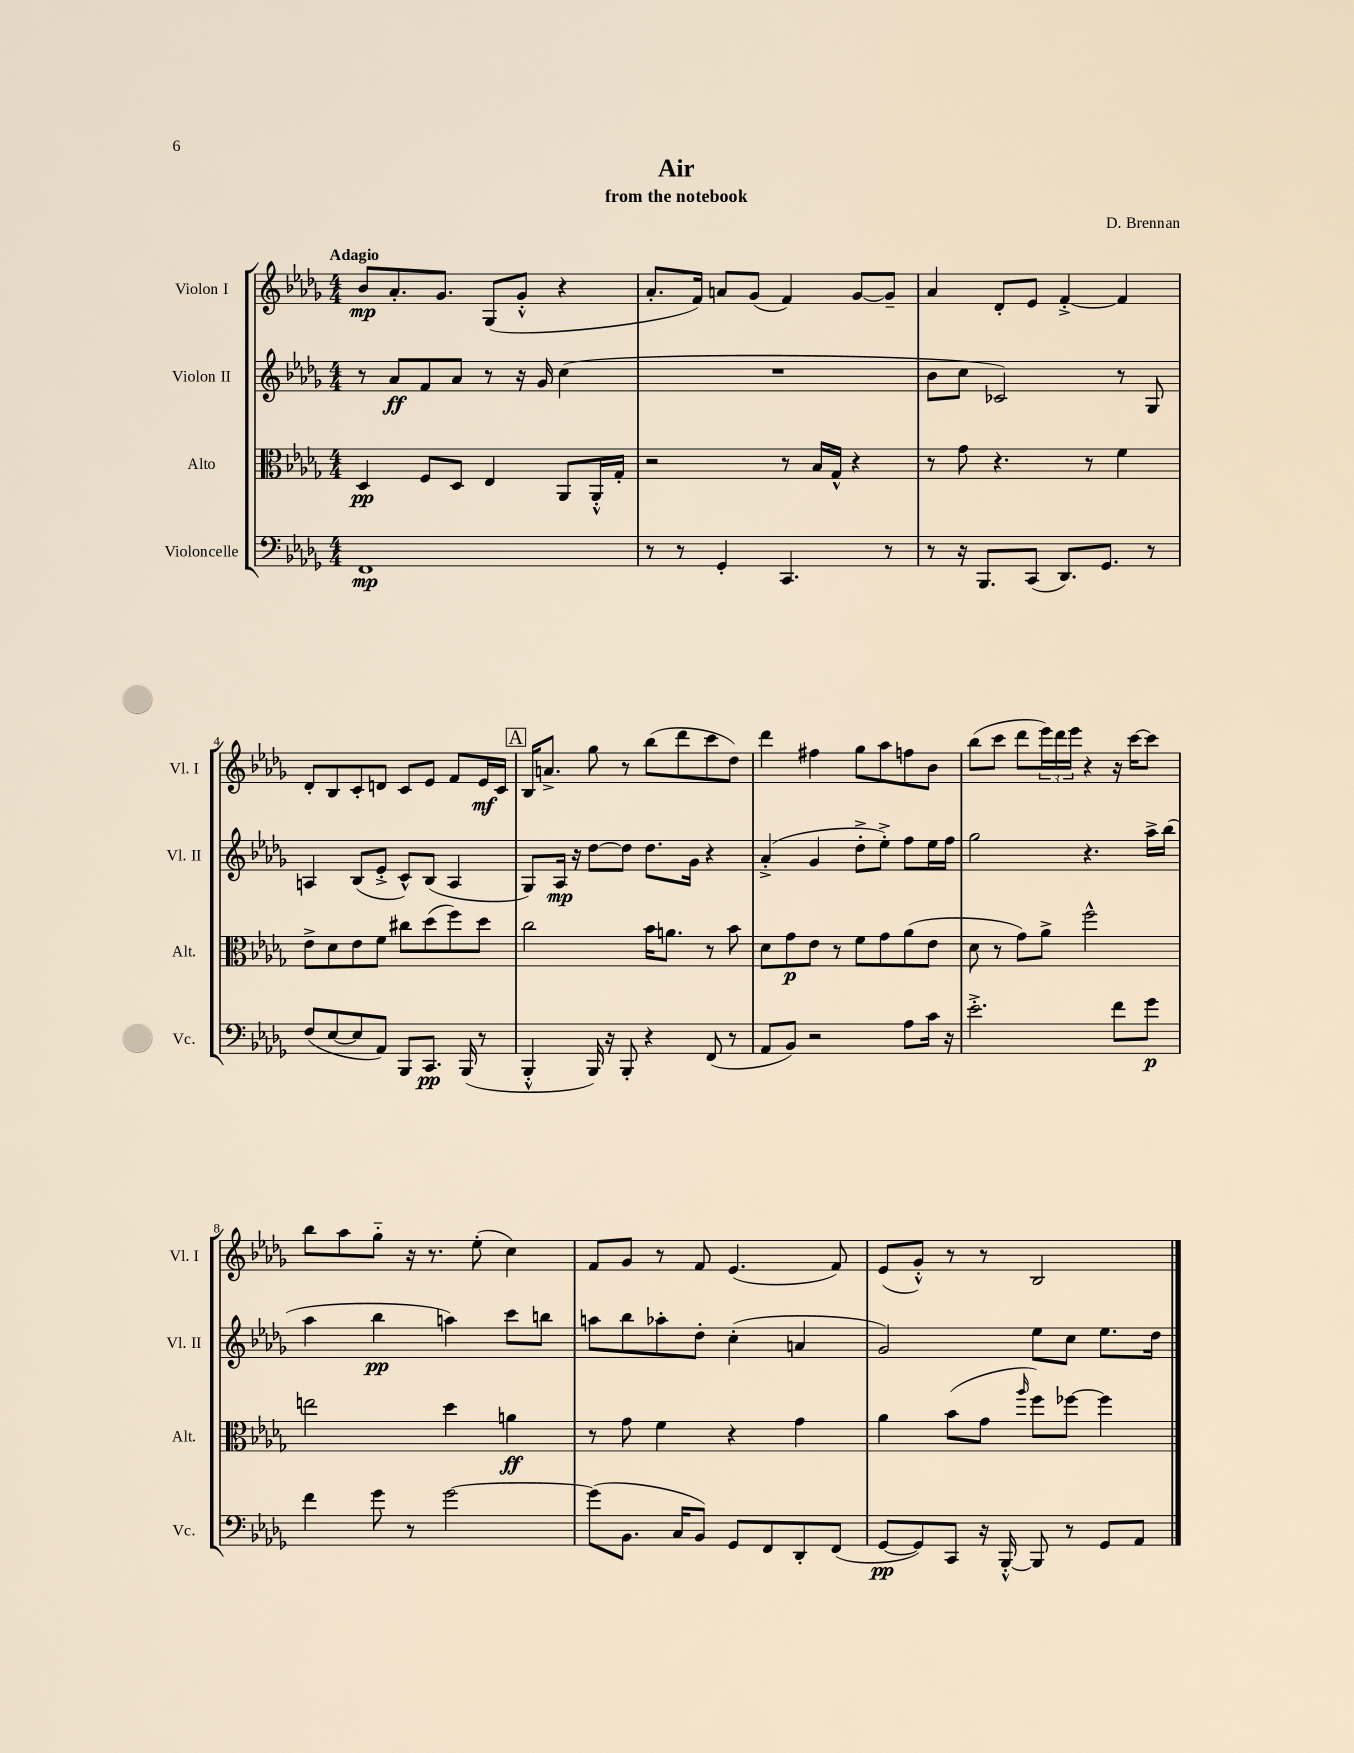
\header { title = "Air" composer = "D. Brennan" subtitle = "from the notebook" }
<<
\new StaffGroup <<
\new Staff = "s0" \with { instrumentName = "Violon I" shortInstrumentName = "Vl. I" } {
    \clef treble \key des \major \numericTimeSignature \time 4/4 \tempo "Adagio"
    bes'8\mp aes'8.-. ges'8. ges8( ges'8-.-^ r4 |
    aes'8.-. f'16) a'8 ges'8( f'4) ges'8~ ges'8-- |
    aes'4 des'8-. ees'8 f'4~-.-> f'4 |
    des'8-. bes8 c'8-. d'8 c'8 ees'8 f'8 ees'16\mf c'16 |
    \mark \markup { \box "A" } bes16 a'8.-> ges''8 r8 bes''8( des'''8 c'''8 des''8) |
    des'''4 fis''4 ges''8 aes''8 f''8 bes'8 |
    bes''8( c'''8 des'''8 \tuplet 3/2 { ees'''16) des'''16 ees'''16 } r4 r16 c'''16~ c'''8 |
    bes''8 aes''8 ges''8-_ r16 r8. ees''8-.( c''4) |
    f'8 ges'8 r8 f'8 ees'4.( f'8) |
    ees'8( ges'8-.-^) r8 r8 bes2 \bar "|." |
}
\new Staff = "s1" \with { instrumentName = "Violon II" shortInstrumentName = "Vl. II" } {
    \clef treble \key des \major \numericTimeSignature \time 4/4
    r8 aes'8\ff f'8 aes'8 r8 r16 ges'16 c''4( |
    R1 |
    bes'8 c''8 ces'2) r8 ges8 |
    a4 bes8( ees'8-.-> c'8-^) bes8( a4 |
    \mark \markup { \box "A" } ges8) aes16\mp r16 des''8~ des''8 des''8. ges'16 r4 |
    aes'4-.->( ges'4 des''8-.-> ees''8-.->) f''8 ees''16 f''16 |
    ges''2 r4. aes''16-> bes''16( |
    aes''4 bes''4\pp a''4) c'''8 b''8 |
    a''8 bes''8 aes''8-. des''8-. c''4-.( a'4 |
    ges'2) ees''8 c''8 ees''8. des''16 \bar "|." |
}
\new Staff = "s2" \with { instrumentName = "Alto" shortInstrumentName = "Alt." } {
    \clef alto \key des \major \numericTimeSignature \time 4/4
    des4\pp f8 des8 ees4 aes,8 aes,16-.-^ ges16-. |
    r2 r8 bes16 ges16-^ r4 |
    r8 ges'8 r4. r8 f'4 |
    ees'8-> des'8 ees'8 f'8 cis''8 des''8( f''8) des''8 |
    \mark \markup { \box "A" } c''2 bes'16 a'8. r8 bes'8 |
    des'8 ges'8\p ees'8 r8 f'8 ges'8 aes'8( ees'8 |
    des'8 r8 ges'8) aes'8-> f''2-^ |
    e''2 des''4 a'4\ff |
    r8 ges'8 f'4 r4 ges'4 |
    aes'4 bes'8( ges'8 \grace { aes''16 } f''8) fes''8~ fes''4 \bar "|." |
}
\new Staff = "s3" \with { instrumentName = "Violoncelle" shortInstrumentName = "Vc." } {
    \clef bass \key des \major \numericTimeSignature \time 4/4
    f,1\mp |
    r8 r8 ges,4-. c,4. r8 |
    r8 r16 bes,,8. c,8( des,8.) ges,8. r8 |
    f8( ees8~ ees8 aes,8) bes,,8 c,8.\pp bes,,16( r8 |
    \mark \markup { \box "A" } bes,,4-.-^ bes,,16) r16 bes,,8-. r4 f,8( r8 |
    aes,8 bes,8) r2 aes8 c'16 r16 |
    ees'2.-.-> f'8 ges'8\p |
    f'4 ges'8 r8 ges'2~ |
    ges'8( bes,8. c16 bes,8) ges,8 f,8 des,8-. f,8( |
    ges,8~\pp ges,8) c,8 r16 bes,,16~-.-^ bes,,8 r8 ges,8 aes,8 \bar "|." |
}
>>
>>
